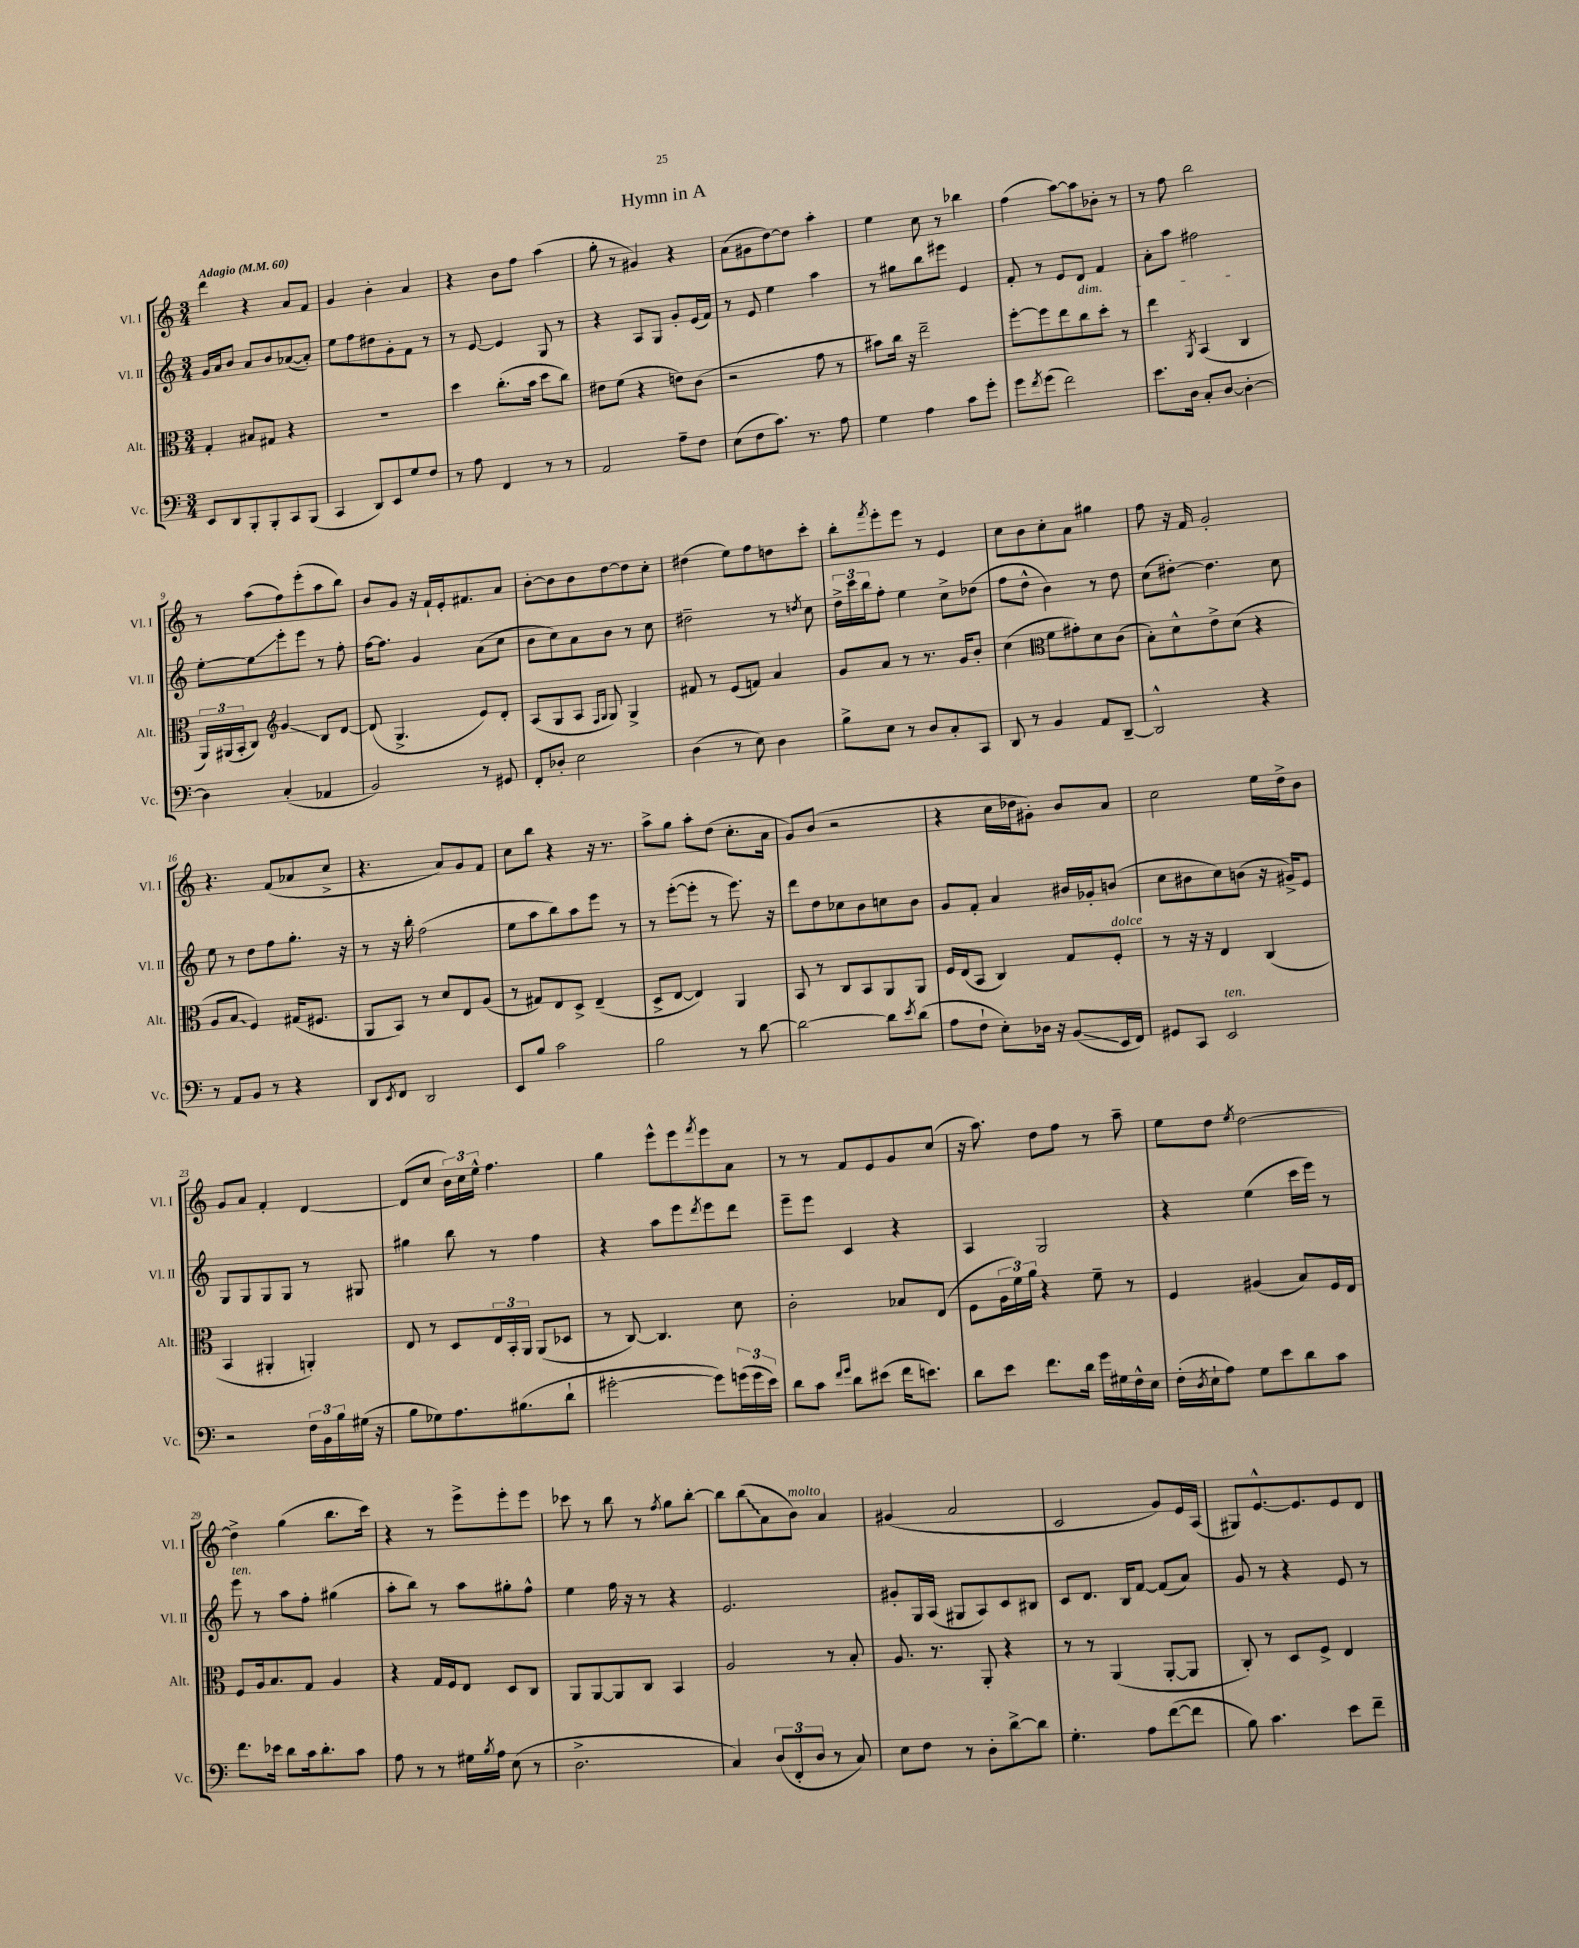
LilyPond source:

\header { title = "Hymn in A" }
<<
\new StaffGroup <<
\new Staff = "s0" \with { instrumentName = "Vl. I" shortInstrumentName = "Vl. I" } {
    \clef treble \key c \major \numericTimeSignature \time 3/4 \tempo "Adagio" 4 = 60
    d'''4 r4 a'8 f'8 |
    g'4 b'4-. a'4 |
    r4 b'8 f''8 a''4( |
    g''8-. r8 gis'4) r4 |
    a'8( gis'8 d''8~) d''8 a''4-. |
    e''4 c''8 r8 bes''4 |
    f''4( a''8~) a''8 bes'8-. r8 |
    r8 f''8 b''2 |
    r8 a''8( f''8) e'''8-.( a''8 b''8) |
    b'8 g'8 r16 f'16-! e'16-. fis'8. a'8 |
    b'8~-. b'8 b'8 d''8~ d''8 c''8-. |
    dis''4( e''8) f''8 d''8 c'''8-. |
    b''8-. \acciaccatura { f'''8 } e'''8-. e'''8 r8 e'4 |
    c''8 b'8 c''8-. a'8 gis''4 |
    f''8 r16 f'16 g'2-. |
    r4. f'8( aes'8 c''8-> |
    r4. a'8) g'8 f'8 |
    c''8 b''8 r4 r16 r8. |
    a''8-> g''8 a''8-. d''8( c''8.-. a'16 |
    g'8) b'8( r2 |
    r4 c''16 des''16 gis'8-.) b'8 a'8 |
    c''2 e''16 d''16-> b'8 |
    g'8 a'8 f'4-. d'4~ |
    d'8( c''8 \tuplet 3/2 { b'16) c''16 e''16-^ } f''4. |
    g''4 e'''8-^ e'''8 \acciaccatura { f'''8 } e'''8 a'8 |
    r8 r8 f'8 e'8 g'8 c''8( |
    r16 a''8.) d''8 f''8 r8 a''8-- |
    e''8 d''8 \acciaccatura { e''8 } d''2~ |
    d''4-> g''4( b''8. c'''16) |
    r4 r8 e'''8-> e'''8-. e'''8 |
    ces'''8 r8 b''8 r8 \acciaccatura { f''8 } g''8 b''8~-. |
    b''8 \once \override Glissando.style = #'zigzag b''8\glissando( a'8 b'8^\markup { \italic "molto" }) a'4 |
    gis'4( a'2 |
    c'2 g'8) e'16 a16( |
    gis8) e'8.~-^ e'8. e'8 d'8 \bar "|." |
}
\new Staff = "s1" \with { instrumentName = "Vl. II" shortInstrumentName = "Vl. II" } {
    \clef treble \key c \major \numericTimeSignature \time 3/4
    g'16 a'16 b'8 a'8 b'8 aes'8~( aes'8-.) |
    e''8 f''8 dis''8 g'8-. f'8 r8 |
    r8 e'8~ e'4 g8 r8 |
    r4 a8 g8 g'8-. e'16( f'16) |
    r8 e'8 e''4 a''4 |
    r8 gis''8 b''8 eis'''8 e'4 |
    f'8-. r8 e'8 d'8\dim f'4 |
    a'8-. a''8 fis''2\! |
    e''8~-. e''8\glissando e'''8-. e'''8 r8 f''8-. |
    f''16~ f''8. g'4 a'8( c''8 |
    b'8 c''8) a'8 b'8 r8 c''8 |
    dis''2-- r8 \acciaccatura { d''8 } c''8 |
    \tuplet 3/2 { d''16-> c'''16 b''16 } f''8-. e''4 c''8-> des''8( |
    f''8 d''8-^ b'4) r8 d''8 |
    c''8( dis''8~-.) dis''4. c''8 |
    e''8 r8 d''8 f''8 g''8.-. r16 |
    r8 r16 b''16-. f''2( |
    e''8 a''8 b''8) a''8 e'''8 r8 |
    r8 e'''8~-.( e'''8-. r8 e'''8.) r16 |
    d'''8 d''8 ces''8 b'8 c''8 b'8 |
    g'8 f'8-. a'4 bis'16 ges'16-. b'8( |
    c''8 bis'8 c''8) b'8( r16 gis'16->) e'8 |
    g8 g8 g8 g8 r8 gis8 |
    gis''4 b''8 r8 f''4 |
    r4 a''8 e'''8 \acciaccatura { d'''8 } e'''8 d'''8 |
    e'''8-- e'''8 c'4 r4 |
    a4 g2 |
    r4 e''4( c'''16 e'''16) r8 |
    e'''8^\markup { \italic "ten." } r8 a''8 f''8-. gis''4( |
    a''8-. b''8) r8 a''8 gis''8-. f''8-^ |
    e''4 f''16 r16 r8 r4 |
    e'2. |
    gis'8-. g16 a16( gis8 a8) c'8 bis8 |
    c'8 d'8. b16 f'8~ f'8( a'8) |
    g'8 r8 r4 e'8 r8 \bar "|." |
}
\new Staff = "s2" \with { instrumentName = "Alt." shortInstrumentName = "Alt." } {
    \clef alto \key c \major \numericTimeSignature \time 3/4
    g4-. bis8 gis8 r4 |
    R2. |
    d''4 c''8.-.( b'16 d''8 c''8) |
    eis'8 f'8( r4 e'8) c'8( |
    r2 g'8 r8 |
    bis'8) c''16 r16 e''2-- |
    f''8~-. f''8 e''8 c''8 d''8-. r8 |
    e''4 \acciaccatura { a,8 } b,4( c4 |
    \tuplet 3/2 { a,16) ais,16( b,16-. } c8) \clef treble g'4\glissando b8 d'8~ |
    d'8( g4.-> e'8) d'8-. |
    a8( g8 a8 \grace { f16 g16 } g8) g4-> |
    fis'8 r8 e'8( f'8) a'4 |
    g'8 a'8 r8 r8. g'16 b'8-. |
    c''4( \clef alto f'8 gis'8-.) d'8 c'8( |
    b8-.) d'8-^ e'8-> d'8( r4 |
    a8 \once \override Glissando.style = #'zigzag b8\glissando f4) gis16( fis8. |
    a,8 b,8) r8 d'8 e8 a8( |
    r8 gis8) e8 d8-> e4--( |
    d8-> e8~ e4) a,4 |
    b,8 r8 c8 b,8 a,8 a,8 |
    f16 e16( b,8 c4) g8 f8-.^\markup { \italic "dolce" } |
    r8 r16 r16 e4 c4( |
    b,4 ais,4-. a,4-.) |
    e8 r8 d8 \tuplet 3/2 { e16 b,16-. a,16 } a,8( des8 |
    r8 c8~) c4. d'8 |
    c'2-. bes8 e8( |
    f8 \tuplet 3/2 { a16 f'16) a'16 } r4 f'8-- r8 |
    f4 ais4( b8) f16 e16 |
    f8 a16 b8. g8 a4 |
    r4 g16 f16 e8 d8 c8 |
    a,8 a,8~ a,8 c8 b,4 |
    a2 r8 b8-. |
    a8. r8. a,8-. r4 |
    r8 r8 a,4( a,8~-. a,8 |
    c8-.) r8 d8 f8-> e4 \bar "|." |
}
\new Staff = "s3" \with { instrumentName = "Vc." shortInstrumentName = "Vc." } {
    \clef bass \key c \major \numericTimeSignature \time 3/4
    e,8 d,8 b,,8-. b,,8-. c,8 b,,8( |
    c,4 d,8) e,8 g8 f8 |
    r8 a8 f,4 r8 r8 |
    a,2 a8-- f8 |
    e8( f8 c'8.) r8. a8 |
    g4 a4 c'8 g'8-. |
    g'8 \acciaccatura { f'8 } g'8( f'2) |
    e'8. d16 c8-. d8~ d4~-. |
    d4 c4-.( aes,4 |
    b,2) r8 gis,8 |
    f,8-. des8-. e2 |
    d4( r8 e8) d4 |
    b8-> e8 r8 d8 c8-. c,8 |
    d,8 r8 b,4 a,8 d,8~-- |
    d,2-^ r4 |
    r8 a,8 b,8 r8 r4 |
    d,8 \acciaccatura { e,8 } f,8 d,2 |
    e,8 b8 c'2 |
    b2 r8 d'8~ |
    d'2~ d'8 \acciaccatura { e'8 } d'8( |
    a8 f8-! e8-.) des16 r16 b,8\glissando( e,16 f,16) |
    gis,8 c,8 e,2^\markup { \italic "ten." } |
    r2 \tuplet 3/2 { f16 b,16 b16 } gis16( r16 |
    b8 ges8) a8. bis8.( d'8-! |
    gis'2~-. gis'8) \tuplet 3/2 { g'16( g'16 e'16) } |
    d'8 c'8 \grace { f'16 g'16 } d'8 eis'8( f'16 e'8.) |
    d'8 e'8 f'8. d'16 g'16 gis16 f16-^ e16 |
    f16-.( \acciaccatura { d8 } e16-! a8) g8 e'8 d'8 c'8 |
    f'8. ees'16 d'8 c'16 d'8.-. c'8 |
    a8 r8 r8 gis16 \acciaccatura { b8 } a16 e8( r8 |
    d2.-> |
    c4) \tuplet 3/2 { d8( f,8-. d8 } r8 c8) |
    e8 f8 r8 d8-. d'8~-> d'8 |
    g4.-. a8 f'8~( f'8 |
    b8) c'4. e'8 f'8-- \bar "|." |
}
>>
>>
